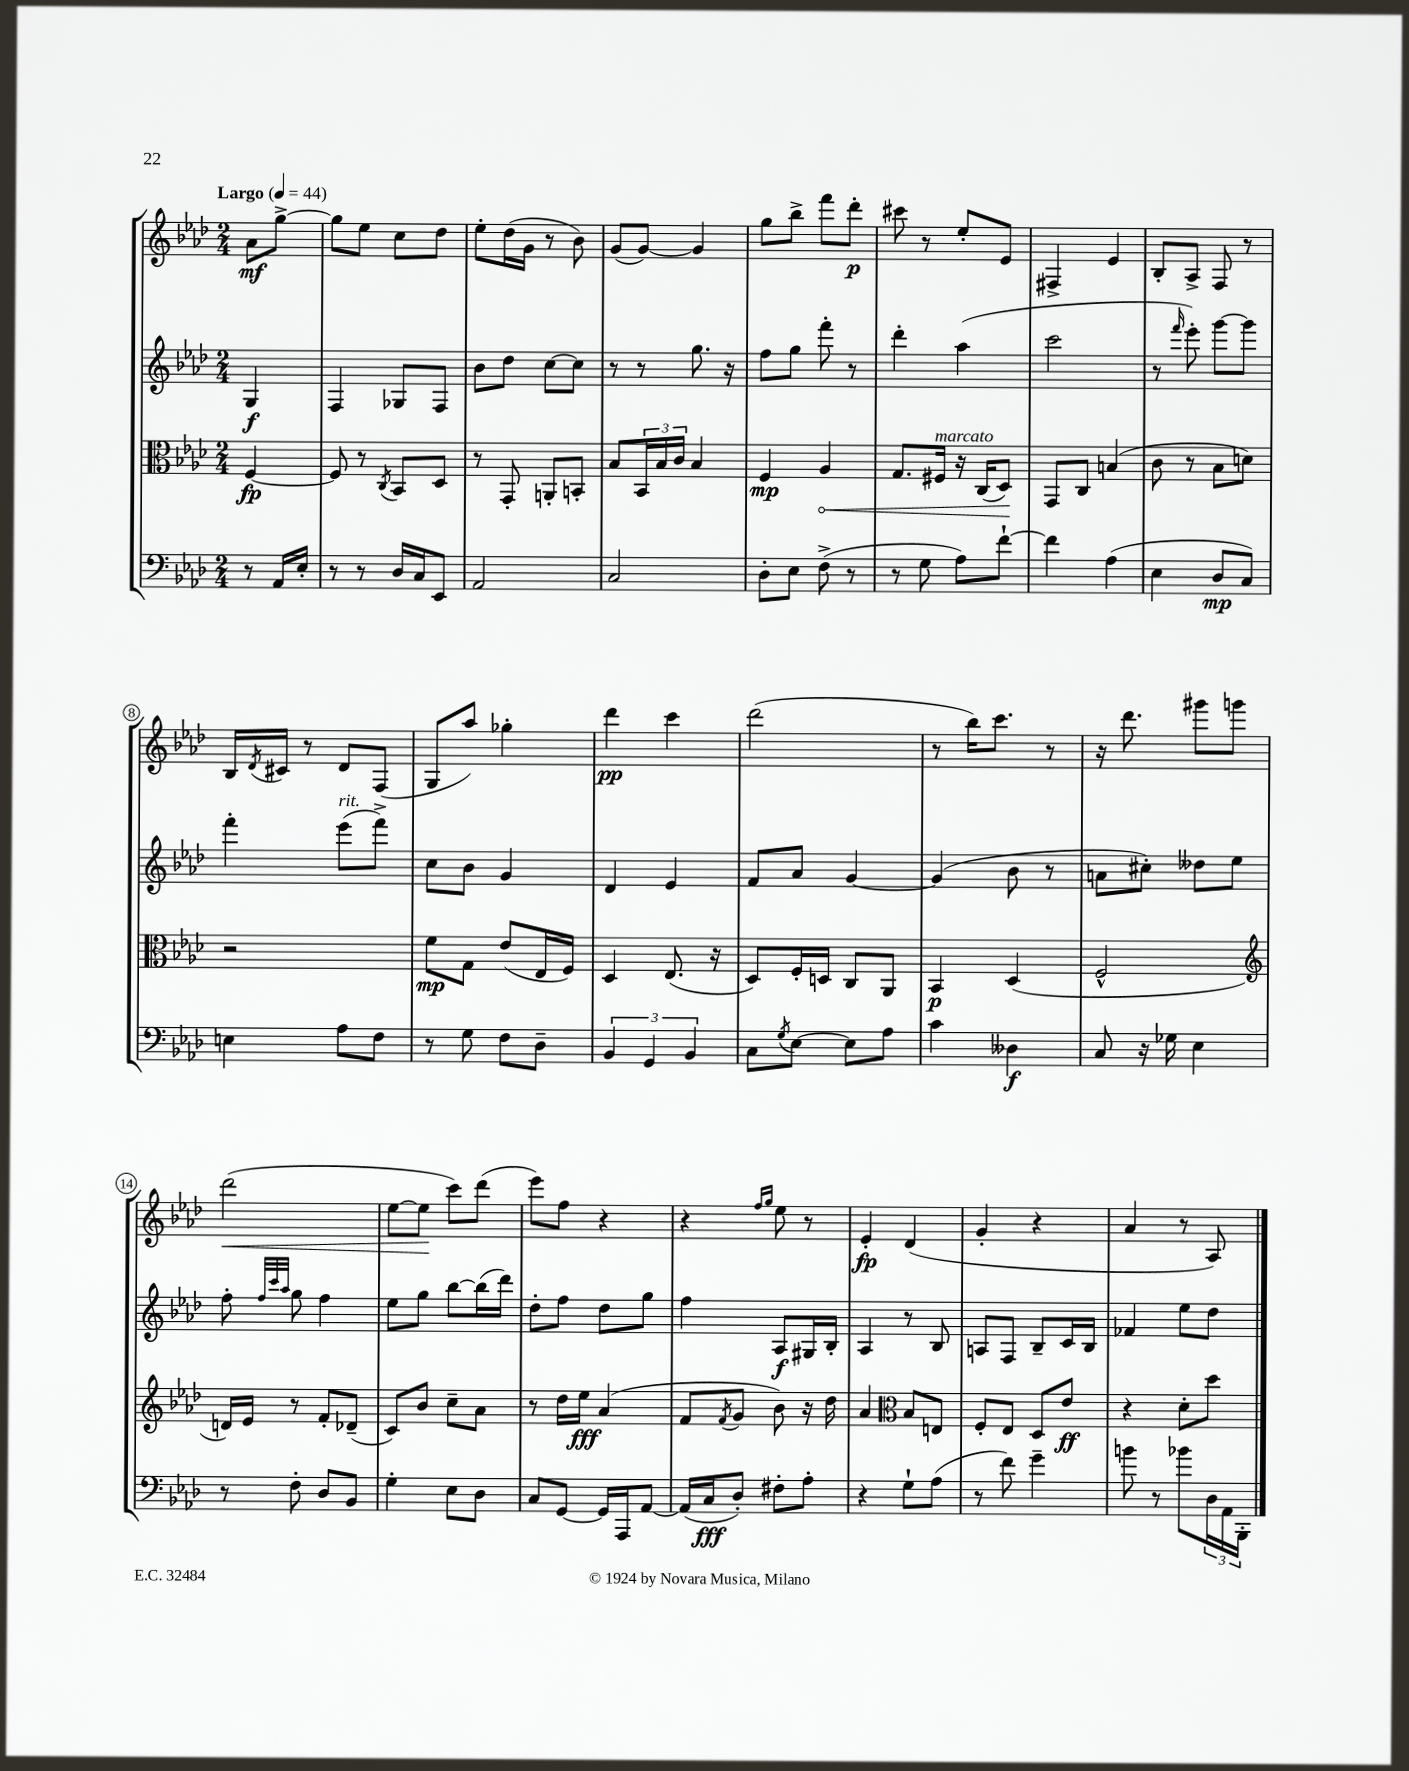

**kern	**kern	**kern	**kern
*staff4	*staff3	*staff2	*staff1
*clefF4	*clefC3	*clefG2	*clefG2
*k[b-e-a-d-]	*k[b-e-a-d-]	*k[b-e-a-d-]	*k[b-e-a-d-]
*M2/4	*M2/4	*M2/4	*M2/4
*MM44	*MM44	*MM44	*MM44
8r	[4F/	4G/	8a-\L
16AA-/LL	.	.	[8gg^\J
16E-'/JJ	.	.	.
=	=	=	=
8r	8F/]	4F/	8gg\]L
8r	8r	.	8ee-\J
.	8qC/	.	.
16D-/LL	8BB-/L	8G-/L	8cc\L
16C/J	.	.	.
8EE-/J	8D-/J	8F/J	8dd-\J
=	=	=	=
2AA-/	8r	8b-\L	8ee-'\L
.	8GG'/	8dd-\J	(16dd-\L
.	.	.	16g\JJ
.	8AA'/L	[8cc\L	8r
.	8BB'/J	8cc\]J	8b-\)
=	=	=	=
2C/	8B-/L	8r	(8g/L
.	24BB-/L	8r	[8g/J)
.	24B-/	.	.
.	24c/JJ	.	.
.	4B-/	8.gg\	4g/]
.	.	16r	.
=	=	=	=
8D-'\L	4F/	8ff\L	8gg\L
8E-\J	.	8gg\J	8bb-^\J
(8F^\	4A-/	8fff'\	8fff\L
8r	.	8r	8ddd-'\J
=	=	=	=
8r	8.G/L	4ddd-'\	8ccc#\
8G\	.	.	8r
.	16F#/Jk	.	.
8A-\L)	16r	(4aa-\	8ee-'/L
.	(16C/LK	.	.
[8f`\J	8D-/J)	.	8e-/J
=	=	=	=
4f\]	8GG/L	2ccc\	4F#^/
.	8C/J	.	.
(4A-\	(4B/	.	4e-/
=	=	=	=
4E-\	8c\	8r	8B-'/L
.	.	16qqfff/	.
.	8r	8eee-'\)	8A-^/J
8D-/L	8B-\L	[8ggg\L	8F/
8C/J)	8d\J)	8ggg\]J	8r
=	=	=	=
4E\	2r	4fff'\	16B-/LL
.	.	.	8qd-/
.	.	.	16c#/JJ
.	.	.	8r
8A-\L	.	(8eee-\L	8d-/L
8F\J	.	8fff^\J)	(8F/J
=	=	=	=
8r	8f\L	8cc\L	8G/L
8G\	8G\J	8b-\J	8aa-/J)
8F\L	(8e-/L	4g/	4gg-'\
8D-~\J	16E-/L	.	.
.	16F/JJ)	.	.
=	=	=	=
6BB-/	4D-/	4d-/	4ddd-\
6GG/	.	.	.
.	(8.E-/	4e-/	4ccc\
6BB-/	.	.	.
.	16r	.	.
=	=	=	=
8C\L	8D-/L)	8f/L	(2ddd-\
8qG/	.	.	.
[8E-\J	16F'/L	8a-/J	.
.	16D/JJ	.	.
8E-\]L	8C/L	[4g/	.
8A-\J	8AA-/J	.	.
=	=	=	=
4c\	4BB-/	(4g/]	8r
.	.	.	16bb-\LK)
.	.	.	8.ccc\J
4D--\	(4D-/	8b-\	.
.	.	8r	8r
=	=	=	=
8C/	2F^^/	8a\L	16r
.	.	.	8.ddd-\
16r	.	8cc#'\J)	.
16G-\	.	.	.
4E-\	.	8dd--\L	8ggg#\L
.	.	8ee-\J	8ggg\J
=	=	=	=
*	*clefG2	*	*
8r	16d/LL)	8ff'\	(2ddd-\
.	16e-/JJ	.	.
.	.	32qqff/LLL	.
.	.	32qqccc/	.
.	.	32qqaa-/JJJ	.
8F'\	8r	8gg\	.
8D-/L	8f'/L	4ff\	.
8BB-/J	(8d-~/J	.	.
=	=	=	=
4G'\	8c/L)	8ee-\L	[8ee-\L
.	8b-/J	8gg\J	8ee-\]J
8E-\L	8cc~\L	[8bb-\L	8ccc\L)
8D-\J	8a-\J	(16bb-\]L	(8ddd-\J
.	.	16ddd-\JJ)	.
=	=	=	=
8C/L	8r	8dd-'\L	8eee-\L)
[8GG/J	16dd-\LL	8ff\J	8ff\J
.	16ee-\JJ	.	.
16GG/]LL	(4a-/	8dd-\L	4r
16AAA-/J	.	.	.
[8AA-/J	.	8gg\J	.
=	=	=	=
(16AA-/]LL	8f/L	4ff\	4r
16C/J	.	.	.
.	8qf/	.	.
8D-'/J)	8g/J	.	.
.	.	.	16qqff/LL
.	.	.	16qqgg/JJ
8F#'\L	8b-\)	8A-/L	8ee-\
8A-'\J	16r	16G#/L	8r
.	16dd-\	16B-'/JJ	.
=	=	=	=
4r	4a-/	4A-/	4e-'/
*	*clefC3	*	*
8G`\L	8B-/L	8r	(4d-/
(8A-\J	8E/J	8B-/	.
=	=	=	=
8r	8F'/L	8A/L	4g'/
8f\)	8E-/J	8F/J	.
4g~\	8D-/L	8B-~/L	4r
.	8e-/J	16c/L	.
.	.	16B-/JJ	.
=	=	=	=
8b\	4r	4f-/	4a-/
8r	.	.	.
8b-\L	8d-'\L	8ee-\L	8r
24D-\L	8dd-\J	8dd-\J	8A-/)
24AA-\	.	.	.
24BBB-'\JJ	.	.	.
==	==	==	==
*-	*-	*-	*-
